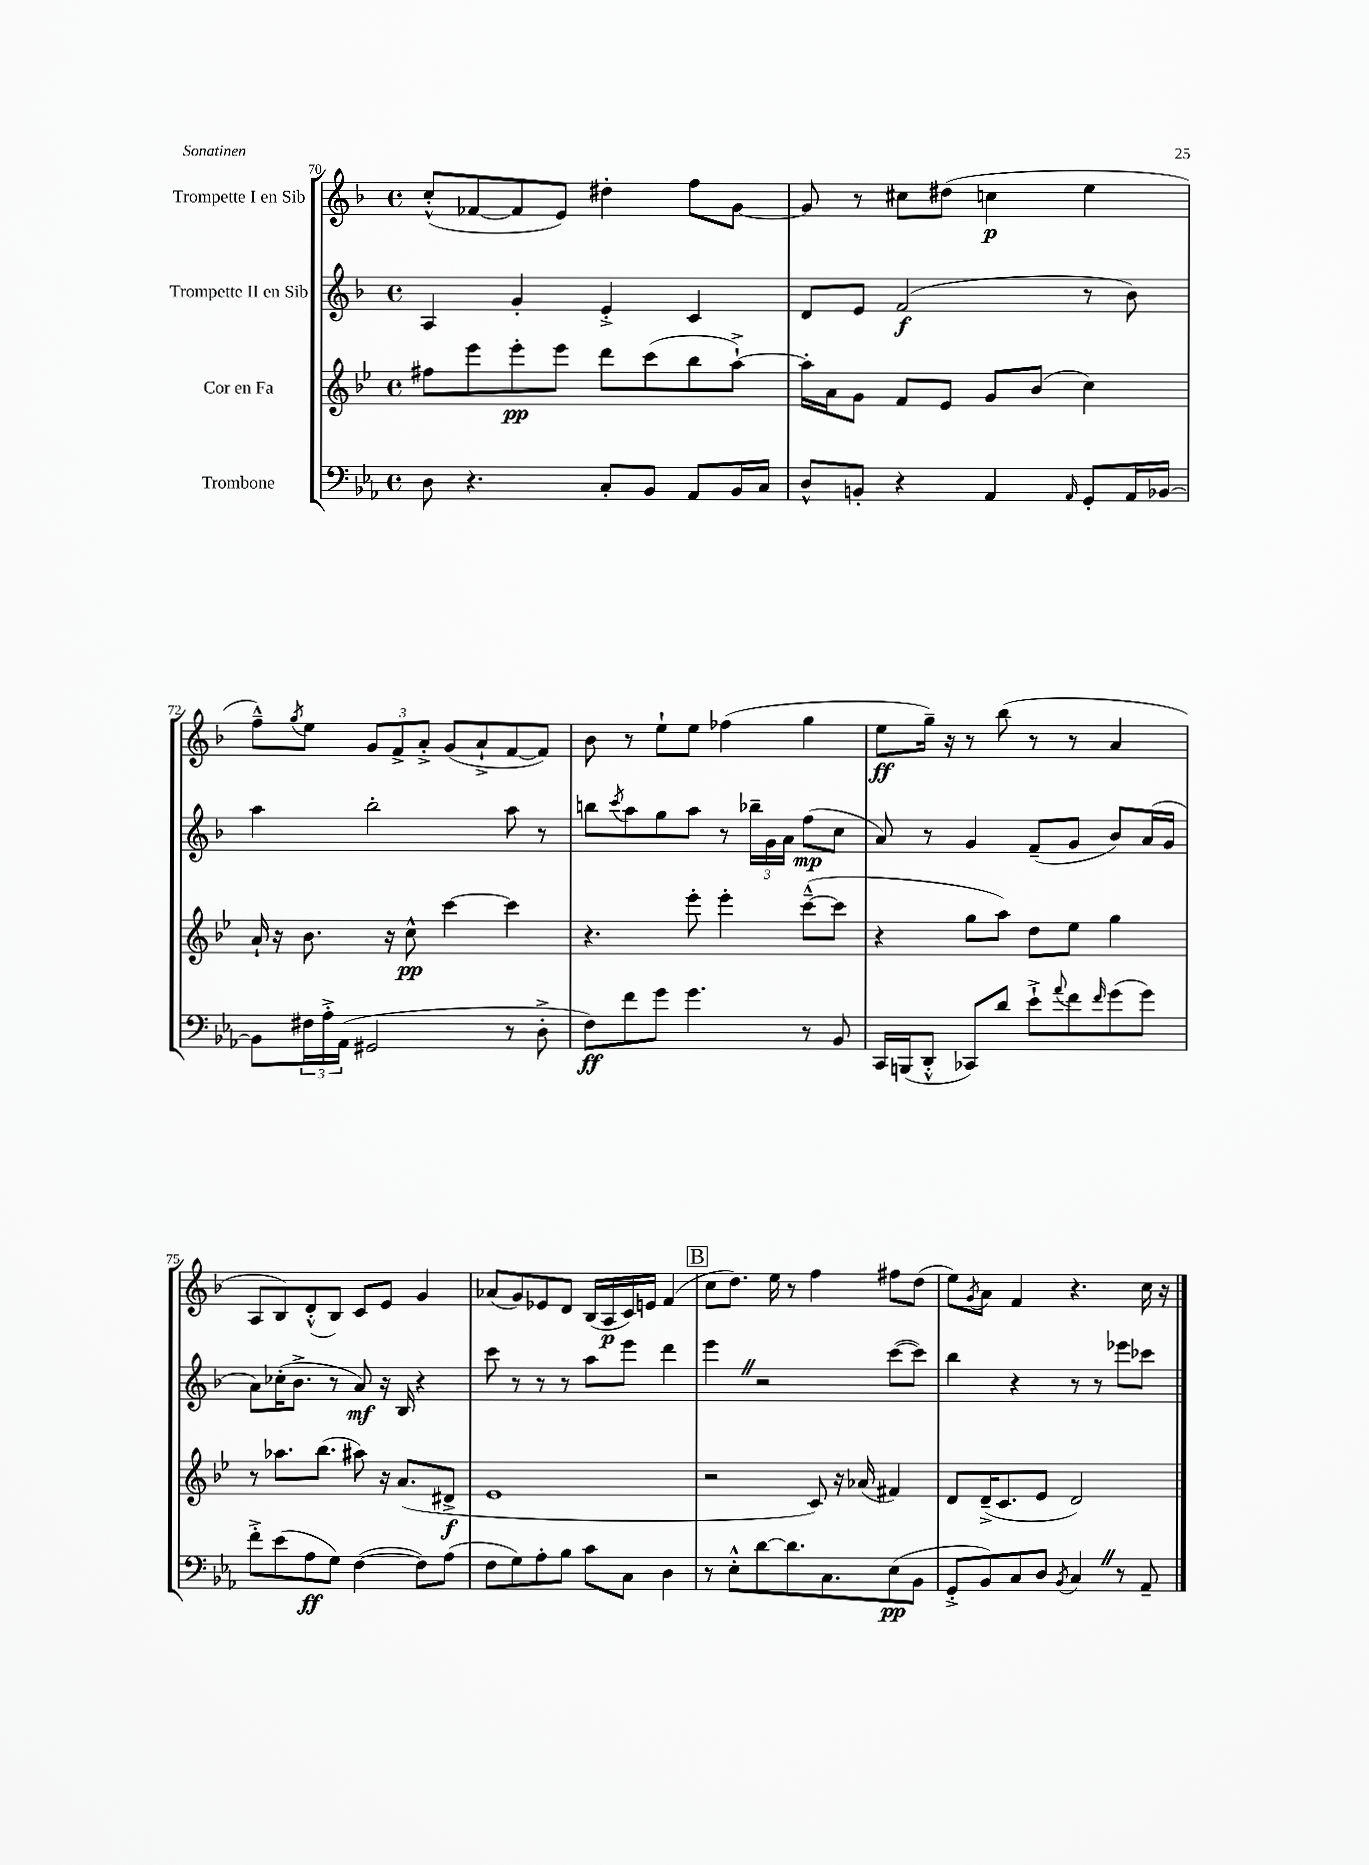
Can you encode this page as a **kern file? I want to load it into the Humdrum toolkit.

**kern	**kern	**kern	**kern
*staff4	*staff3	*staff2	*staff1
*clefF4	*clefG2	*clefG2	*clefG2
*k[b-e-a-]	*k[b-e-]	*k[b-]	*k[b-]
*M4/4	*M4/4	*M4/4	*M4/4
*met(c)	*met(c)	*met(c)	*met(c)
8D	8ff#	4A	(8cc'^^
4.r	8eee-	.	[8f-
.	8eee-'	4g'	8f-]
.	8eee-	.	8e)
8C'	8ddd	4e'^	4dd#'
8BB-	(8ccc	.	.
8AA-	8bb-	4c	8ff
16BB-	[8aa`^)	.	[8g
16C	.	.	.
=	=	=	=
8D^^	16aa']	8d	8g]
.	16a	.	.
8BB'	8g	8e	8r
4r	8f	(2f	8cc#
.	8e-	.	(8dd#
4AA-	8g	.	4cc
.	(8b-	.	.
16qqAA-	.	.	.
8GG'	4cc)	8r	4ee
16AA-	.	8b-)	.
[16BB-	.	.	.
=	=	=	=
8BB-]	16a`	4aa	8ff~^^)
.	16r	.	.
.	.	.	8qgg
24F#	8.b-	.	8ee
24A-'^	.	.	.
(24AA-	.	.	.
2GG#	.	2bb-'	12g
.	16r	.	.
.	.	.	12f^
.	8cc^^	.	.
.	.	.	12a'^
.	[4ccc	.	(8g
.	.	.	8a`^
8r	4ccc]	8aa	[8f
8D'^	.	8r	8f])
=	=	=	=
8F)	4.r	8bb	8b-
.	.	8qccc	.
8f	.	8aa	8r
8g	.	8gg	8ee`
4.g	8eee-'	8aa	8ee
.	4eee-'	8r	(4ff-
.	.	24bb-~	.
.	.	24g	.
.	.	24a	.
8r	([8ccc~^^	(8ff	4gg
8BB-	8ccc]	8cc	.
=	=	=	=
16CC	4r	8a)	8ee
(16BBB	.	.	.
8DD'^^	.	8r	16gg~)
.	.	.	16r
8CC-)	8gg	4g	8r
8d	8aa)	.	(8bb-
8e-`^	8dd	(8f~	8r
8qqa-	.	.	.
8f	8ee-	8g	8r
16qqf	.	.	.
(8g	4gg	8b-)	4a
8g)	.	(16a	.
.	.	16g	.
=	=	=	=
8f'^	8r	8a)	8A
(8e-	8.aa-	(16cc-'	8B-)
.	.	8.b-^	.
8A-	.	.	(8d'^^
.	(8.bb-	.	.
8G)	.	8r	8B-)
([4F	8aa#)	8a)	8c
.	16r	16r	8e
.	(8.a	16B-	.
8F])	.	4r	4g
(8A-	8d#^	.	.
=	=	=	=
8F	1e-	8ccc	(8a-
8G)	.	8r	8g)
8A-'	.	8r	8e-
8B-	.	8r	8d
8c	.	8aa	(16B-
.	.	.	16A
8C	.	8eee	16c)
.	.	.	16e
4D	.	4ddd	(4f
=	=	=	=
8r	2r	4eee	8cc
8E-'^^	.	.	8.dd)
[8d	.	2r	.
.	.	.	16ee
8.d]	.	.	8r
.	8c)	.	4ff
8.C	.	.	.
.	16r	.	.
.	(16a-	.	.
(8E-	4f#)	([8ccc	8ff#
8BB-	.	8ccc])	(8dd
=	=	=	=
8GG'^	8d	4bb-	8ee)
.	.	.	8qg
8BB-)	(16d~^	.	8a
.	8.c	.	.
8C	.	4r	4f
8D	8e-	.	.
8qBB-	.	.	.
4C	2d)	8r	4.r
.	.	8r	.
8r	.	8eee-	.
8AA-~	.	8ccc-	16cc
.	.	.	16r
==	==	==	==
*-	*-	*-	*-
